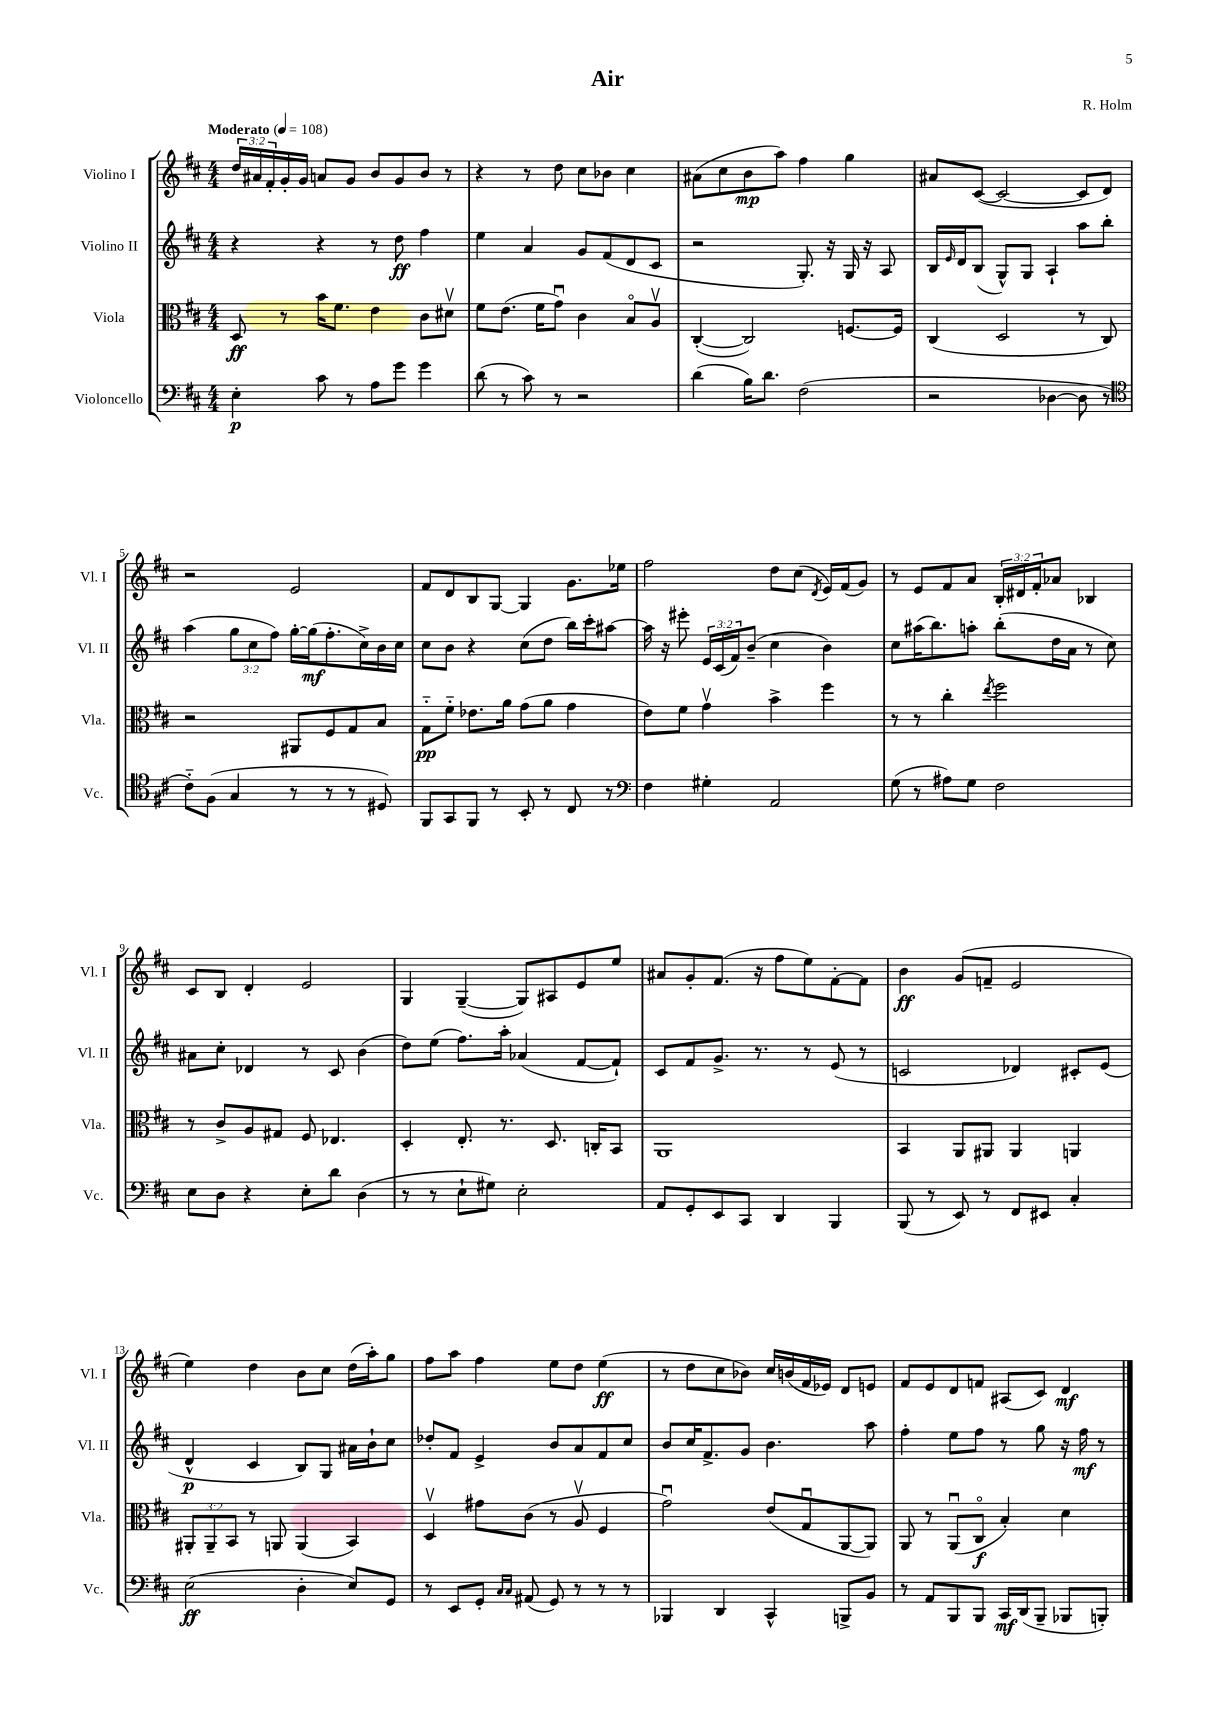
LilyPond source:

\header { title = "Air" composer = "R. Holm" }
<<
\new StaffGroup <<
\new Staff = "s0" \with { instrumentName = "Violino I" shortInstrumentName = "Vl. I" } {
    \clef treble \key d \major \numericTimeSignature \time 4/4 \override Staff.TupletNumber.text = #tuplet-number::calc-fraction-text \tempo "Moderato" 4 = 108
    \tuplet 3/2 { d''16 ais'16 fis'16-. } g'16-. g'16 a'8 g'8 b'8 g'8 b'8 r8 |
    r4 r8 d''8 cis''8 bes'8 cis''4 |
    ais'8( cis''8 b'8\mp a''8) fis''4 g''4 |
    ais'8 cis'8~( cis'2~ cis'8 d'8) |
    r2 e'2 |
    fis'8 d'8 b8 g8~ g4 g'8. ees''16 |
    fis''2 d''8 cis''8( \acciaccatura { d'8 } e'16) fis'16( g'8) |
    r8 e'8 fis'8 a'8 \tuplet 3/2 { b16-. dis'16 fis'16-. } aes'8 bes4 |
    cis'8 b8 d'4-. e'2 |
    g4 g4~--( g8) ais8 e'8 e''8 |
    ais'8 g'8-. fis'8.( r16 fis''8 e''8) fis'8~-. fis'8 |
    b'4\ff g'8( f'8-- e'2 |
    e''4) d''4 b'8 cis''8 d''16( a''16-.) g''8 |
    fis''8 a''8 fis''4 e''8 d''8 e''4\ff( |
    r8 d''8 cis''8 bes'8) cis''16 b'16( fis'16 ees'16) d'8 e'8 |
    fis'8 e'8 d'8 f'8 ais8( cis'8) d'4\mf \bar "|." |
}
\new Staff = "s1" \with { instrumentName = "Violino II" shortInstrumentName = "Vl. II" } {
    \clef treble \key d \major \numericTimeSignature \time 4/4 \override Staff.TupletNumber.text = #tuplet-number::calc-fraction-text
    r4 r4 r8 d''8\ff fis''4 |
    e''4 a'4 g'8 fis'8( d'8 cis'8 |
    r2 g8.-.) r16 g16 r16 a8 |
    b16 \grace { e'16 } d'16 b8( g8-^) g8 a4-! a''8 b''8-. |
    a''4( \tuplet 3/2 { g''8 cis''8 fis''8) } g''16~-. g''16\mf( fis''8.-. cis''16->) b'16 cis''16 |
    cis''8 b'8 r4 cis''8( d''8 b''16) cis'''16-. ais''8~ |
    ais''16 r16 eis'''8-. \tuplet 3/2 { e'16 cis'16( fis'16) } b'8--( cis''4 b'4) |
    cis''8 ais''16( b''8.) a''8-. b''8-.( d''16 a'16 r8 cis''8) |
    ais'8 cis''8-. des'4 r8 cis'8 b'4( |
    d''8) e''8( fis''8.) a''16-. aes'4( fis'8~ fis'8-!) |
    cis'8 fis'8 g'8.-> r8. r8 e'8( r8 |
    c'2 des'4) cis'8-. e'8( |
    d'4-^\p cis'4 b8) g8 ais'16 b'16-! cis''8 |
    des''8-. fis'8 e'4-> b'8 a'8 fis'8 cis''8 |
    b'8 cis''16 fis'8.-> g'8 b'4. a''8 |
    fis''4-. e''8 fis''8 r8 g''8 r16 fis''16\mf r8 \bar "|." |
}
\new Staff = "s2" \with { instrumentName = "Viola" shortInstrumentName = "Vla." } {
    \clef alto \key d \major \numericTimeSignature \time 4/4 \override Staff.TupletNumber.text = #tuplet-number::calc-fraction-text
    d8\ff r8 b'16 fis'8. e'4 cis'8 dis'8\upbow |
    fis'8 e'8.( fis'16 g'8\downbow) cis'4 b8\flageolet a8\upbow |
    cis4~-.( cis2) f8.~ f16 |
    cis4( d2 r8 cis8) |
    r2 ais,8 fis8 g8 b8 |
    g8-_\pp fis'8-_ ees'8. a'16 g'8( a'8 g'4 |
    e'8) fis'8 g'4\upbow b'4-> fis''4 |
    r8 r8 cis''4-. \acciaccatura { e''8 } fis''2 |
    r8 cis'8-> a8 gis8 fis8 ees4. |
    d4-. e8.-. r8. d8. c16-. b,8 |
    a,1 |
    b,4 a,8 ais,8 ais,4 a,4 |
    \tuplet 3/2 { ais,8-. ais,8-- b,8 } r8 a,8 a,4( b,4) |
    d4\upbow gis'8 cis'8( r8 a8\upbow fis4 |
    g'2\downbow) e'8( g8\downbow a,8~ a,8) |
    a,8 r8 a,8\downbow( cis8\flageolet\f b4-.) d'4 \bar "|." |
}
\new Staff = "s3" \with { instrumentName = "Violoncello" shortInstrumentName = "Vc." } {
    \clef bass \key d \major \numericTimeSignature \time 4/4
    e4-.\p cis'8 r8 a8 g'8 g'4 |
    d'8( r8 cis'8) r8 r2 |
    d'4( b16) d'8. fis2( |
    r2 des4~ des8 r8 |
    \clef tenor cis'8-_) fis8( g4 r8 r8 r8 dis8) |
    fis,8 g,8 fis,8 r8 b,8-. r8 cis8 r8 |
    \clef bass fis4 gis4-. a,2 |
    g8( r8 ais8) g8 fis2 |
    e8 d8 r4 e8-. d'8 d4( |
    r8 r8 e8-! gis8) e2-. |
    a,8 g,8-. e,8 cis,8 d,4 b,,4 |
    b,,8( r8 e,8) r8 fis,8 eis,8 cis4-. |
    e2\ff( d4-. e8) g,8 |
    r8 e,8 g,8-. \grace { cis16 cis16 } ais,8( g,8) r8 r8 r8 |
    bes,,4 d,4 cis,4-^ b,,8-> b,8 |
    r8 a,8 b,,8 b,,8 cis,16\mf d,16( b,,8-- bes,,8 b,,8-.) \bar "|." |
}
>>
>>
